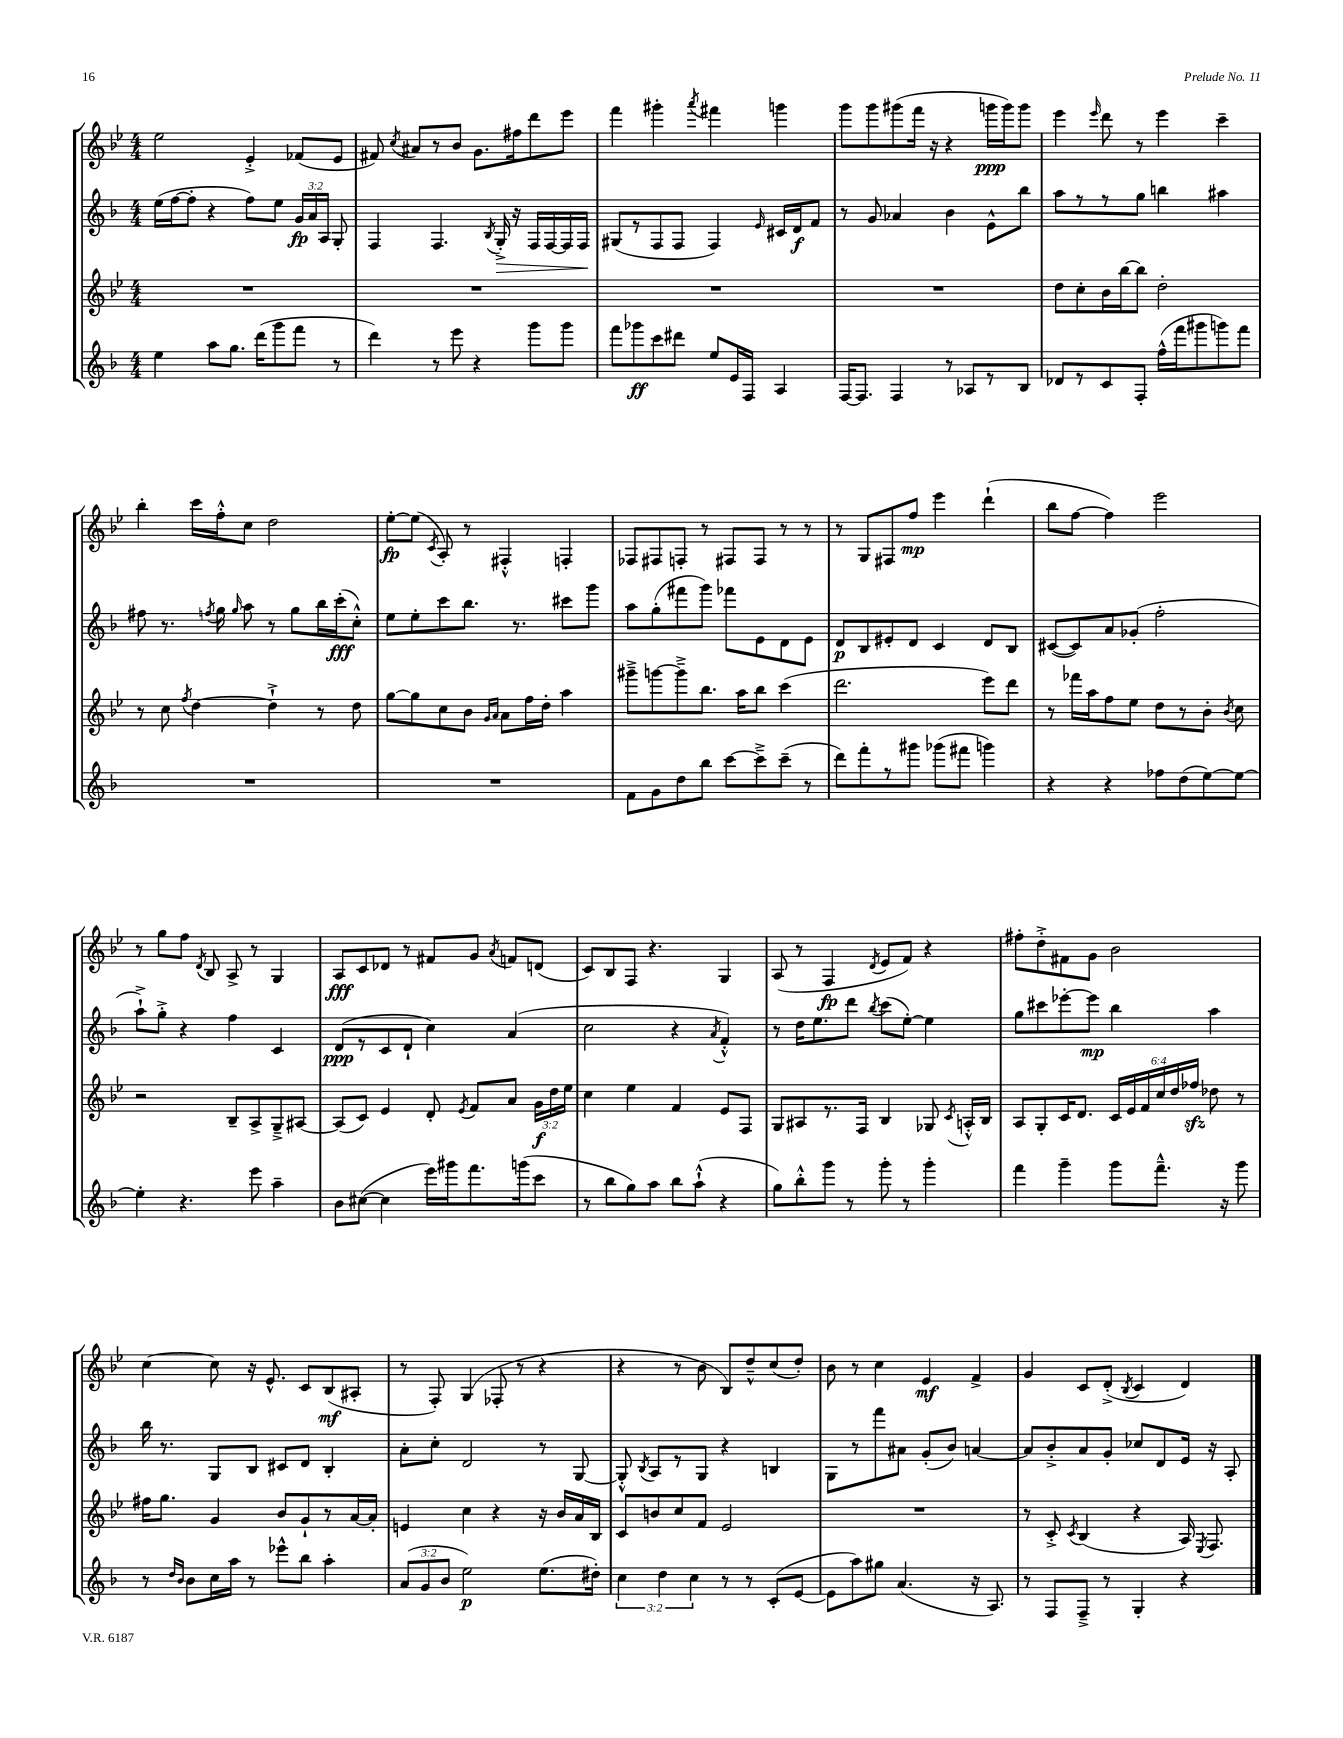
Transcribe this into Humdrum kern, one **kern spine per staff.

**kern	**kern	**kern	**kern
*staff4	*staff3	*staff2	*staff1
*clefG2	*clefG2	*clefG2	*clefG2
*k[b-]	*k[b-e-]	*k[b-]	*k[b-e-]
*M4/4	*M4/4	*M4/4	*M4/4
4ee	1r	(16ee	2ee-
.	.	[16ff	.
.	.	8ff']	.
8aa	.	4r	.
8.gg	.	.	.
.	.	8ff)	4e-'^
(16ddd	.	.	.
8ggg	.	8ee	.
8fff	.	24g	(8f-
.	.	24a	.
.	.	24A	.
8r	.	8G'	8e-
=	=	=	=
4ddd)	1r	4F	8f#)
.	.	.	8qcc
.	.	.	8a#
8r	.	4.F	8r
8eee	.	.	8b-
4r	.	.	8.g
.	.	8qB-	.
.	.	16G'^	.
.	.	16r	16ff#
8ggg	.	16F	8ddd
.	.	[16F	.
8ggg	.	16F]	8eee-
.	.	16F	.
=	=	=	=
8fff	1r	(8G#	4fff
8ggg-	.	8r	.
8ccc	.	8F	4ggg#'
8ddd#	.	8F	.
.	.	.	8qaaa
8ee	.	4F)	4fff#
16e	.	.	.
16F	.	.	.
.	.	16qqe	.
4A	.	16c#	4ggg
.	.	16d	.
.	.	8f	.
=	=	=	=
[16F	1r	8r	8ggg
8.F]	.	.	.
.	.	8g	8ggg
4F	.	4a-	(8ggg#
.	.	.	16fff
.	.	.	16r
8r	.	4b-	4r
8A-	.	.	.
8r	.	8e^^	16ggg
.	.	.	16ggg)
8B-	.	8bb-	8ggg
=	=	=	=
8d-	8dd	8aa	4eee-
8r	8cc'	8r	.
.	.	.	16qqeee-
8c	16b-	8r	8ddd
.	[16bb-	.	.
8F'	8bb-]	8gg	8r
(16ff^^	2dd'	4bb	4eee-
16fff	.	.	.
8ggg#	.	.	.
8ggg)	.	4aa#	4ccc~
8fff	.	.	.
=	=	=	=
1r	8r	8ff#	4bb-'
.	8cc	8.r	.
.	8qff	.	.
.	[4dd	.	16ccc
.	.	8qff	.
.	.	16gg	16ff'^^
.	.	16qqgg	.
.	.	8aa	8cc
.	4dd`^]	8r	2dd
.	.	8gg	.
.	8r	16bb-	.
.	.	(16ccc'	.
.	8dd	8cc'^^)	.
=	=	=	=
1r	[8gg	8ee	[8ee-'
.	8gg]	8ee'	(8ee-]
.	.	.	8qc
.	8cc	8ccc	8A')
.	8b-	8.bb-	8r
.	16qqg	.	.
.	16qqa	.	.
.	8a	.	4F#'^^
.	.	8.r	.
.	16ff	.	.
.	16dd'	.	.
.	4aa	8ccc#	4F'
.	.	8ggg	.
=	=	=	=
8f	8ggg#~^	8aa	8F-
8g	[8ggg	(8gg'	8F#
8dd	8ggg~^]	8fff#	8F'
8bb-	8.bb-	8ggg)	8r
[8ccc	.	8fff-	8F#
.	16aa	.	.
8ccc~^]	8bb-	8e	8F#
(8ccc~	(4ccc	8d	8r
8r	.	8e	8r
=	=	=	=
8ddd)	2.ddd	8d	8r
8fff'	.	8B-	8G
8r	.	8e#'	8F#
8ggg#	.	8d	8ff
(8ggg-	.	4c	4eee-
8fff#	.	.	.
4ggg)	8eee-)	8d	(4ddd`
.	8ddd	8B-	.
=	=	=	=
4r	8r	([8c#	8bb-
.	16fff-	8c#])	[8ff
.	16aa	.	.
4r	8ff	8a	4ff])
.	8ee-	(8g-'	.
8ff-	8dd	2ff'	2eee-
(8dd	8r	.	.
[8ee)	8b-'	.	.
.	8qb-	.	.
8ee_	8cc	.	.
=	=	=	=
4ee']	2r	8aa`^)	8r
.	.	8gg'^	8gg
4.r	.	4r	8ff
.	.	.	8qd
.	.	.	8B-
.	8B-~	4ff	8A^
8eee	8A^	.	8r
4aa~	8G~^	4c	4G
.	[8A#	.	.
=	=	=	=
8b-	(8A#]	(8d	8A
([8cc#	8c)	8r	8c
4cc#]	4e-	8c	8d-
.	.	8d`	8r
16eee)	8d'	4cc)	8f#
16ggg#	.	.	.
.	8qe-	.	.
8.fff	8f	.	8g
.	.	.	8qa
.	8a	(4a	8f
(16ggg	.	.	.
8ccc	24g	.	(8d
.	24dd	.	.
.	24ee-	.	.
=	=	=	=
8r	4cc	2cc	8c)
8bb-	.	.	8B-
8gg)	4ee-	.	8F
8aa	.	.	4.r
8bb-	4f	4r	.
(8aa`^^	.	.	.
.	.	8qa	.
4r	8e-	4f'^^)	4G
.	8F	.	.
=	=	=	=
8gg)	8G	8r	(8A
8bb-'^^	8A#	16dd	8r
.	.	8.ee	.
8ggg	8.r	.	4F
8r	.	8ddd	.
.	16F	.	.
.	.	8qbb-	8qd
8ggg'	4B-	(8ccc	8e-
8r	.	[8ee')	8f)
4ggg'	8G-	4ee]	4r
.	8qc	.	.
.	16A'^^	.	.
.	16B-	.	.
=	=	=	=
4fff	8A	8gg	8ff#'
.	8G'	8ccc#	8dd'^
4ggg~	16c	[8eee-'	8f#
.	8.d	.	.
.	.	8eee-]	8g
8ggg	24c	4bb-	2b-
.	24e-	.	.
.	24f	.	.
8.fff~^^	24cc	.	.
.	24dd	.	.
.	24ff-	.	.
.	8dd-	4aa	.
16r	.	.	.
8ggg	8r	.	.
=	=	=	=
8r	16ff#	16bb-	[4cc
.	8.gg	8.r	.
16qqdd	.	.	.
16qqb-	.	.	.
8b-	.	.	.
16cc	4g	8G	8cc]
16aa	.	.	.
8r	.	8B-	16r
.	.	.	8.e-^^
8eee-^^	8b-	8c#	.
8bb-	8g`	8d	8c
4aa'	8r	4B-'	(8B-
.	[16a	.	8A#'
.	16a']	.	.
=	=	=	=
(12a	4e	8a'	8r
12g	.	.	.
.	.	8cc'	8F')
12b-	.	.	.
2ee)	4cc	2d	(4G
.	4r	.	8F-'
.	.	.	8r
(8.ee	16r	8r	4r
.	16b-	.	.
.	16a	[8G	.
16dd#')	16B-	.	.
=	=	=	=
6cc	8c	8G'^^]	4r
.	.	8qB-	.
.	8b	8A	.
6dd	.	.	.
.	8cc	8r	8r
6cc	.	.	.
.	8f	8G	8b-
8r	2e-	4r	8B-)
8r	.	.	8dd~^^
(8c'	.	4B	(8cc
[8e	.	.	8dd')
=	=	=	=
8e]	1r	8G	8b-
8aa)	.	8r	8r
8gg#	.	8fff	4cc
(4.a	.	8a#	.
.	.	(8g'	4e-
.	.	8b-)	.
16r	.	[4a	4f^
8.A)	.	.	.
=	=	=	=
8r	8r	8a]	4g
8F	8c'^	8b-'^	.
.	8qc	.	.
8F~^	(4B-	8a	8c
8r	.	8g'	(8d'^
.	.	.	8qB-
4G'	4r	8cc-	4c
.	.	8d	.
4r	16A)	16e	4d)
.	8qE-	.	.
.	8.F	16r	.
.	.	8A'	.
==	==	==	==
*-	*-	*-	*-
